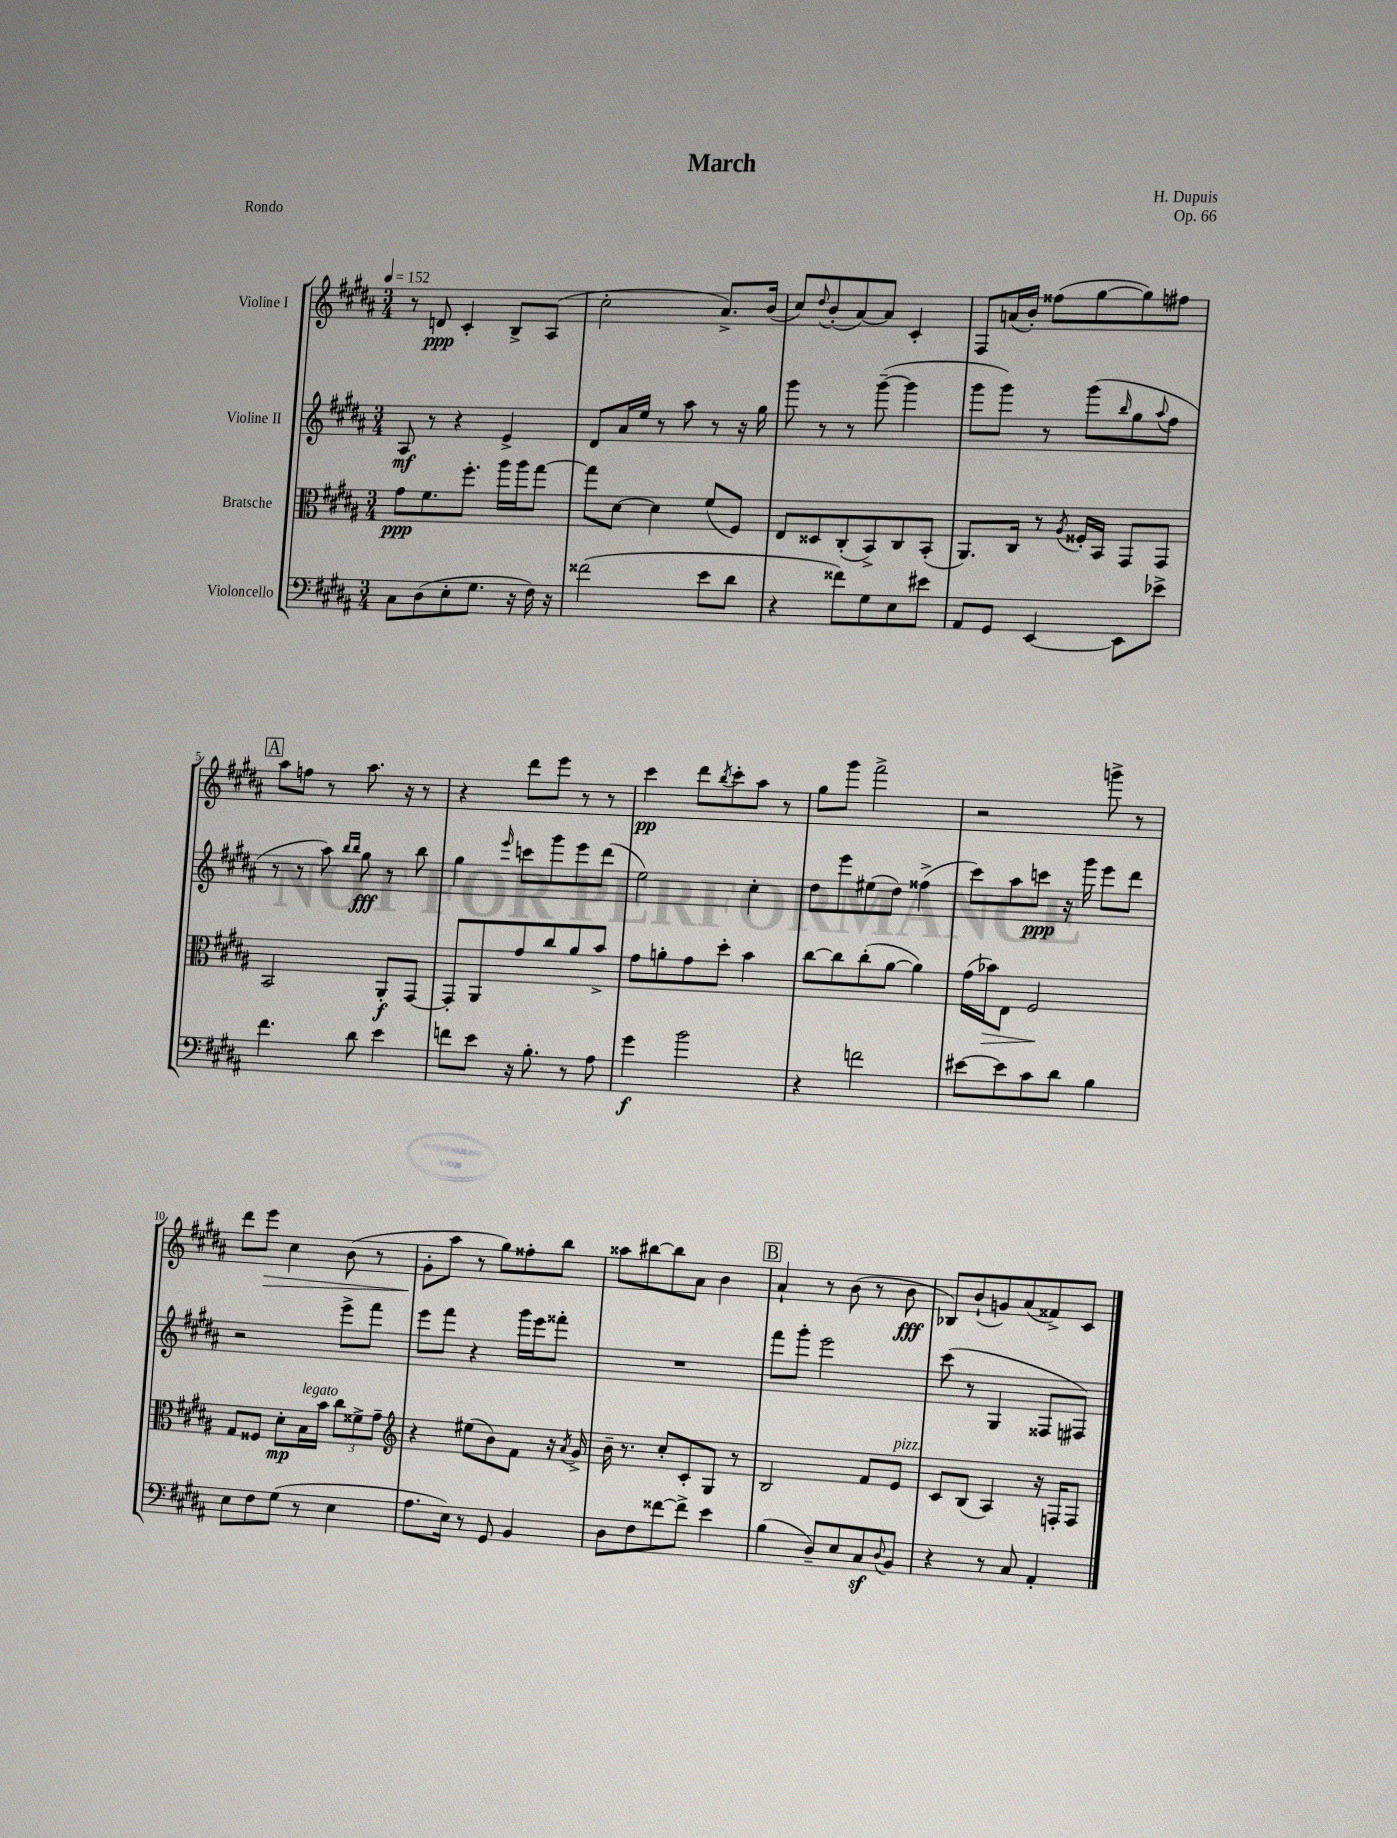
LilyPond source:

\header { title = "March" composer = "H. Dupuis" opus = "Op. 66" piece = "Rondo" }
<<
\new StaffGroup <<
\new Staff = "s0" \with { instrumentName = "Violine I" } {
    \clef treble \key b \major \numericTimeSignature \time 3/4 \tempo 4 = 152
    r8 d'8\ppp cis'4-. b8-> ais8( |
    cis''2-. ais'8.->) b'16( |
    cis''8) \appoggiatura { dis''8 } b'8-.( ais'8~) ais'8 cis'4-. |
    fis8 a'16( b'16-.) fisis''8( gis''8~ gis''8) fis''8 |
    \mark \markup { \box "A" } ais''8 f''8 r8 ais''8. r16 r8 |
    r4 dis'''8 e'''8 r8 r8 |
    cis'''4\pp dis'''8 \acciaccatura { b''8 } cis'''8-. ais''8 r8 |
    gis''8 gis'''8 fis'''2-> |
    r2 g'''8-> r8 |
    dis'''8 e'''8\> cis''4 b'8( r8 |
    gis'8-.\! ais''8 r8 gis''8) fisis''8-. b''8 |
    aisis''8 bis''8~ bis''8 ais'8 b'4 |
    \mark \markup { \box "B" } ais'4-! r8 b'8( r8 b'8\fff |
    bes8) b'8-!( g'8) ais'8( fisis'8->) cis'8 \bar "|." |
}
\new Staff = "s1" \with { instrumentName = "Violine II" } {
    \clef treble \key b \major \numericTimeSignature \time 3/4
    ais8\mf r8 r4 e'4-> |
    dis'8 ais'16 e''16 r8 ais''8 r8 r16 gis''16 |
    gis'''8 r8 r8 gis'''8~--( gis'''4 |
    gis'''8 gis'''8) r8 gis'''8( \grace { b''16 } gis''8 \appoggiatura { ais''8 } fis''8 |
    \mark \markup { \box "A" } r8 r8 ais''8) \grace { b''16 b''16 } gis''8\fff r8 b''8 |
    gis''4 \grace { e'''16 } c'''8 gis'''8 e'''8 dis'''8( |
    e''2) cis''4-. |
    dis''8 e'''8 eis''8( dis''8) fisis''4->( |
    cis'''8) ais''8 c'''8\ppp r16 gis'''16 e'''8 dis'''8 |
    r2 e'''8-> fis'''8 |
    e'''8 fis'''8 r4 gis'''16 e'''16 fisis'''8-. |
    R2. |
    \mark \markup { \box "B" } fis'''8 gis'''8-. e'''2 |
    cis'''8( r8 gis4 fisis8 fis8) \bar "|." |
}
\new Staff = "s2" \with { instrumentName = "Bratsche" } {
    \clef alto \key b \major \numericTimeSignature \time 3/4
    gis'8\ppp fis'8. fis''8.-. ais''16 ais''16 gis''8~ |
    gis''8 dis'8~ dis'4 fis'8( fis8) |
    e8 disis8 cis8-.( b,8->) cis8 b,8-.( |
    ais,8.) cis16 r8 \acciaccatura { ais8 } fisis16-. b,16 gis,8 gis,8 |
    \mark \markup { \box "A" } b,2 ais,8-.\f gis,8~ |
    gis,8-. ais,8 gis'8 cis''8 ais'8 b'8-> |
    gis'8 a'8-. gis'8 dis''8-. b'4 |
    cis''8~ cis''8 cis''8-.( ais'8~ ais'4) |
    gis'16( bes'16\>) e8 fis2\! |
    gis8 fisis8 dis'8-.\mp b16^\markup { \italic "legato" } b'16 \tuplet 3/2 { cis''8 fisis'8-> gis'8-- } |
    \clef treble r4 eis''8( b'8) fis'8 r16 \acciaccatura { ais'8 } gis'16-> |
    b'16-- r8. cis''8-. cis'8-. gis8 r8 |
    \mark \markup { \box "B" } b2 fis'8 e'8^\markup { \italic "pizz." } |
    cis'8 b8( ais4) r16 f16-. f8 \bar "|." |
}
\new Staff = "s3" \with { instrumentName = "Violoncello" } {
    \clef bass \key b \major \numericTimeSignature \time 3/4
    cis8 dis8( e8-. gis8. r16 fis16) r16 |
    fisis'2( e'8 dis'8 |
    r4 fisis'8) gis8 e8 eis'8 |
    ais,8 gis,8 e,4~ e,8 ees'8-> |
    \mark \markup { \box "A" } fis'4. dis'8 e'4 |
    f'8 e'8 r16 b8.-. r8 ais8 |
    gis'4\f b'2 |
    r4 f'2 |
    eis'8~ eis'8 cis'8 dis'8 b4 |
    e8 fis8 gis8( r8 e4 |
    ais8. e16) r8 gis,8 b,4 |
    dis8 fis8 fisis'8~ fisis'8-> e'4 |
    \mark \markup { \box "B" } b4( dis8--) e8 cis8\sf \appoggiatura { dis8 } b,8 |
    r4 r8 cis8 ais,4-. \bar "|." |
}
>>
>>
